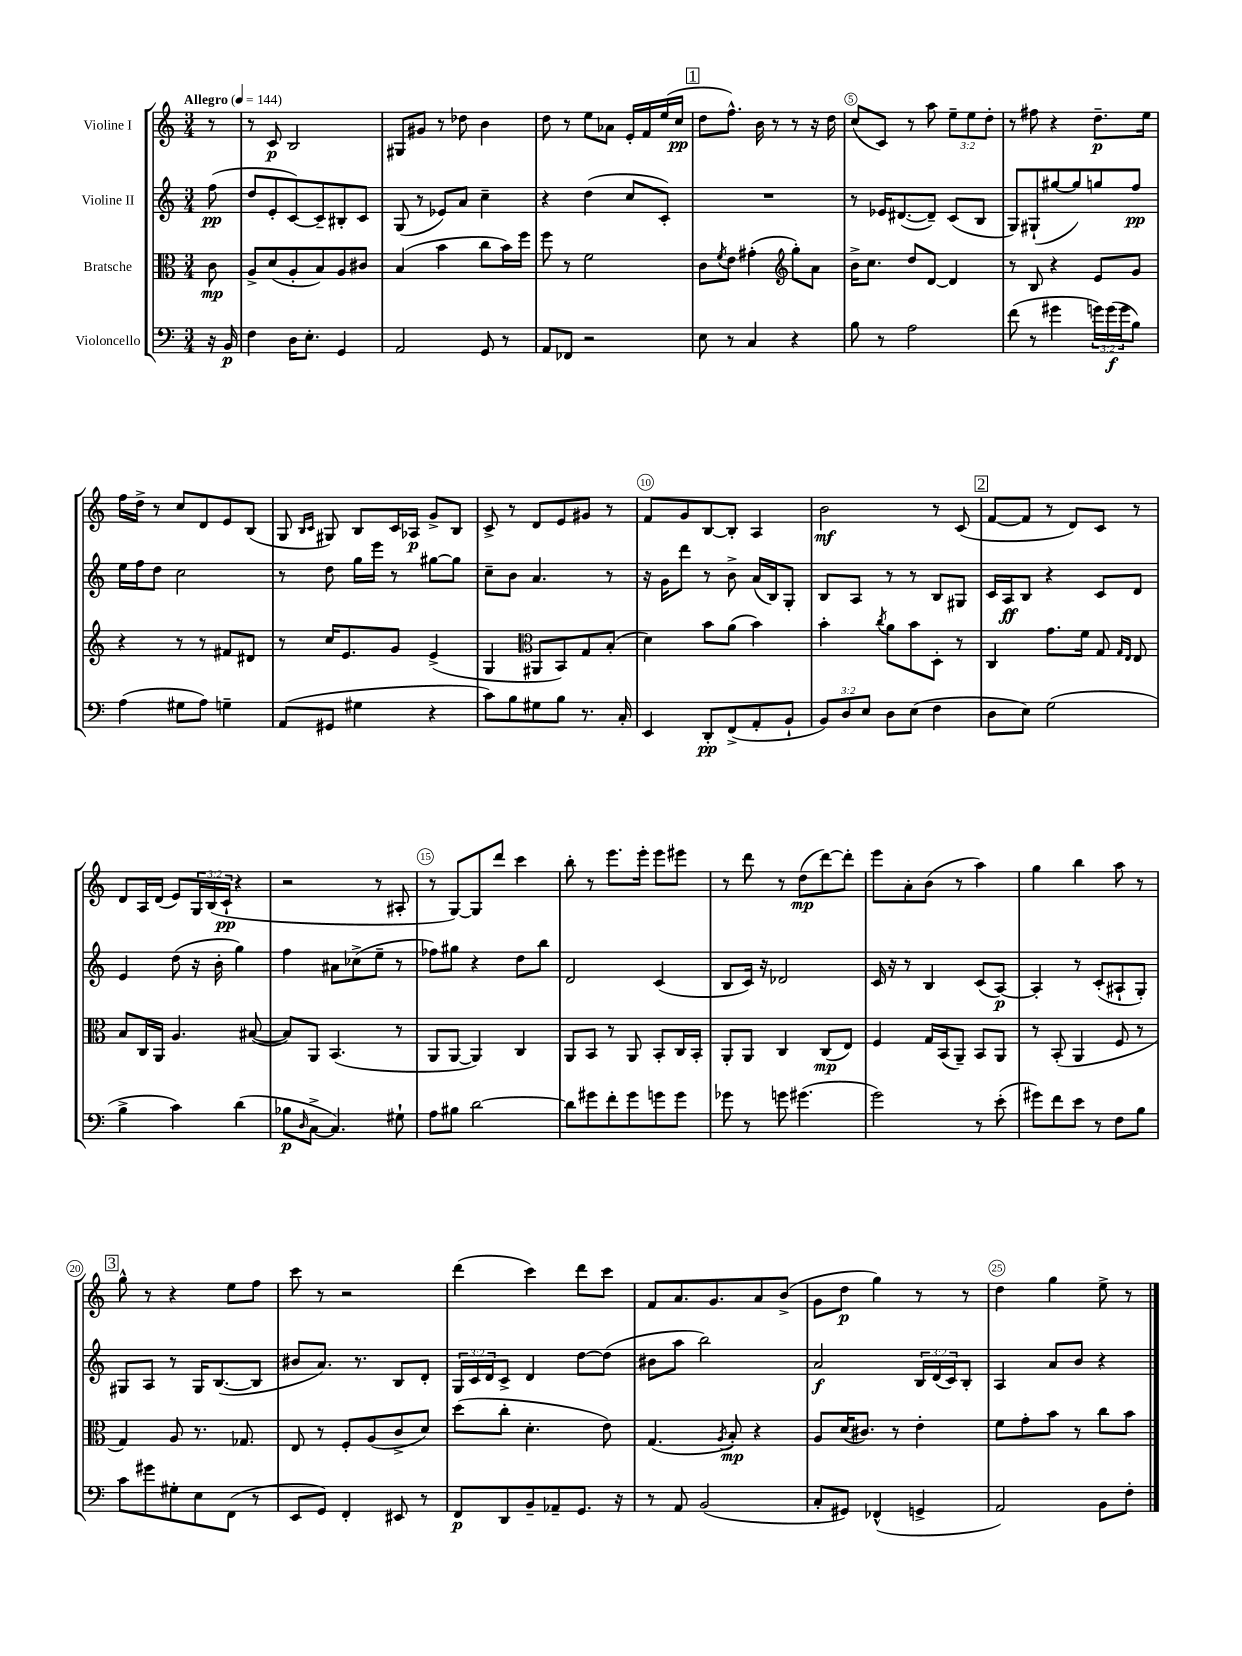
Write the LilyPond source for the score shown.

<<
\new StaffGroup <<
\new Staff = "s0" \with { instrumentName = "Violine I" } {
    \clef treble \key c \major \numericTimeSignature \time 3/4 \override Staff.TupletNumber.text = #tuplet-number::calc-fraction-text \partial 8 \tempo "Allegro" 4 = 144
    r8 |
    r8 c'8\p b2 |
    gis8 gis'8 r8 des''8 b'4 |
    d''8 r8 e''8 aes'8 e'16-. f'16 e''16( c''16\pp |
    \mark \markup { \box "1" } d''8 f''8.-^) b'16 r8 r8 r16 d''16 |
    c''8( c'8) r8 a''8 \tuplet 3/2 { e''8-- e''8 d''8-. } |
    r8 fis''8 r4 d''8.--\p e''16 |
    f''16 d''16-> r8 c''8 d'8 e'8 b8( |
    g8 \grace { b16 c'16 } gis8) b8 c'16 aes16\p g'8-> b8 |
    c'8-> r8 d'8 e'8 gis'8 r8 |
    f'8 g'8 b8~ b8-. a4 |
    b'2\mf r8 c'8( |
    \mark \markup { \box "2" } f'8~ f'8 r8 d'8) c'8 r8 |
    d'8 a16 d'16( e'8) \tuplet 3/2 { g16 b16( c'16-!\pp } r4 |
    r2 r8 ais8-. |
    r8 g8~) g8 d'''8 c'''4 |
    b''8-. r8 e'''8. e'''16-. e'''8 eis'''8 |
    r8 d'''8 r8 d''8\mp( d'''8~) d'''8-. |
    e'''8 a'8-. b'8( r8 a''4) |
    g''4 b''4 a''8 r8 |
    \mark \markup { \box "3" } g''8-^ r8 r4 e''8 f''8 |
    c'''8 r8 r2 |
    d'''4( c'''4) d'''8 c'''8 |
    f'8 a'8. g'8. a'8 b'8->( |
    g'8 d''8\p g''4) r8 r8 |
    d''4 g''4 e''8-> r8 \bar "|." |
}
\new Staff = "s1" \with { instrumentName = "Violine II" } {
    \clef treble \key c \major \numericTimeSignature \time 3/4 \override Staff.TupletNumber.text = #tuplet-number::calc-fraction-text \partial 8
    f''8\pp( |
    d''8 e'8-. c'8~) c'8-- bis8-. c'8 |
    g8( r8 ees'8) a'8 c''4-- |
    r4 d''4( c''8 c'8-.) |
    \mark \markup { \box "1" } R2. |
    r8 ees'16 dis'8.~( dis'8--) c'8( b8 |
    g8) gis8-!( gis''8~ gis''8) g''8 f''8\pp |
    e''16 f''16 d''8 c''2 |
    r8 d''8 g''16 e'''16 r8 gis''8~ gis''8 |
    c''8-- b'8 a'4. r8 |
    r16 g'16 d'''8 r8 b'8-> a'16( b16) g8-. |
    b8 a8 r8 r8 b8 gis8 |
    \mark \markup { \box "2" } c'16 a16\ff b8 r4 c'8 d'8 |
    e'4 d''8( r16 b'16-. g''4) |
    f''4 ais'8 ces''8->( e''8-- r8 |
    fes''8) gis''8 r4 d''8 b''8 |
    d'2 c'4( |
    b8 c'16) r16 des'2 |
    c'16 r16 r8 b4 c'8( a8~\p) |
    a4-. r8 c'8-.( ais8-! g8-.) |
    \mark \markup { \box "3" } gis8 a8 r8 gis16 b8.~( b8 |
    bis'8 a'8.) r8. b8 d'8-. |
    \tuplet 3/2 { g16 c'16 d'16 } c'8-> d'4 d''8~ d''8( |
    bis'8 a''8 b''2) |
    a'2\f \tuplet 3/2 { b16 d'16( c'16) } b8-. |
    a4 a'8 b'8 r4 \bar "|." |
}
\new Staff = "s2" \with { instrumentName = "Bratsche" } {
    \clef alto \key c \major \numericTimeSignature \time 3/4 \partial 8
    c'8\mp |
    a8-> d'8( a8-. b8) a8 cis'8 |
    b4( b'4 c''8 b'16) f''16 |
    f''8 r8 f'2 |
    \mark \markup { \box "1" } c'8 \acciaccatura { f'8 } e'8 gis'4-.( \clef treble g''8-.) a'8 |
    b'16-> c''8. d''8 d'8~ d'4 |
    r8 b8 r4 e'8 g'8 |
    r4 r8 r8 fis'8 dis'8 |
    r8 c''16 e'8. g'8 e'4->( |
    g4 \clef alto ais,8 b,8) g8 b8-.( |
    d'4) b'8 a'8( b'4) |
    b'4-. \acciaccatura { c''8 } a'8 b'8 d8-. r8 |
    \mark \markup { \box "2" } c4 g'8. f'16 g8 \grace { g16 e16 } e8 |
    b8 c16 a,16 a4. bis8~( |
    bis8) a,8 b,4.( r8 |
    a,8 a,8~ a,4) c4 |
    a,8 b,8 r8 a,8 b,8-. c16 b,16-. |
    a,8-. a,8 c4 c8\mp( e8) |
    f4 g16 b,16( a,8--) b,8 a,8 |
    r8 b,8-.( a,4 f8 r8 |
    \mark \markup { \box "3" } g4) a8 r8. ges8. |
    e8 r8 f8-. a8( c'8-> d'8) |
    d''8( c''8-. d'4.-. e'8) |
    g4.( \acciaccatura { a8 } b8-.\mp) r4 |
    a8 d'16( cis'8.) r8 e'4-. |
    f'8 g'8-. b'8 r8 c''8 b'8 \bar "|." |
}
\new Staff = "s3" \with { instrumentName = "Violoncello" } {
    \clef bass \key c \major \numericTimeSignature \time 3/4 \override Staff.TupletNumber.text = #tuplet-number::calc-fraction-text \partial 8
    r16 b,16\p |
    f4 d16 e8.-. g,4 |
    a,2 g,8 r8 |
    a,8 fes,8 r2 |
    \mark \markup { \box "1" } e8 r8 c4 r4 |
    b8 r8 a2 |
    f'8( r8 gis'4 \tuplet 3/2 { g'16) g'16\f( g'16 } b8) |
    a4( gis8 a8) g4-- |
    a,8( gis,8 gis4 r4 |
    c'8) b8 gis8 b8 r8. c16-. |
    e,4 d,8-.\pp f,8->( a,8-. b,8-! |
    \tuplet 3/2 { b,8) d8 e8 } d8 e8( f4 |
    \mark \markup { \box "2" } d8 e8) g2( |
    b4-> c'4) d'4( |
    bes8\p \grace { d16 } c8~-> c4.) gis8-! |
    a8 bis8 d'2~ |
    d'8 gis'8 f'8-. gis'8 g'8 g'8 |
    ges'8 r8 g'8 gis'4.( |
    g'2) r8 e'8-.( |
    gis'8) f'8 e'8 r8 f8 b8 |
    \mark \markup { \box "3" } c'8 gis'8 gis8-. e8 f,8( r8 |
    e,8 g,8) f,4-. eis,8 r8 |
    f,8\p d,8 b,8-- aes,8-- g,8. r16 |
    r8 a,8 b,2( |
    c8-. gis,8) fes,4-^( g,4-> |
    a,2) b,8 f8-. \bar "|." |
}
>>
>>
\layout { \context { \Score \override BarNumber.break-visibility = ##(#f #t #t) barNumberVisibility = #(every-nth-bar-number-visible 5) \override BarNumber.stencil = #(make-stencil-circler 0.1 0.3 ly:text-interface::print) } }
